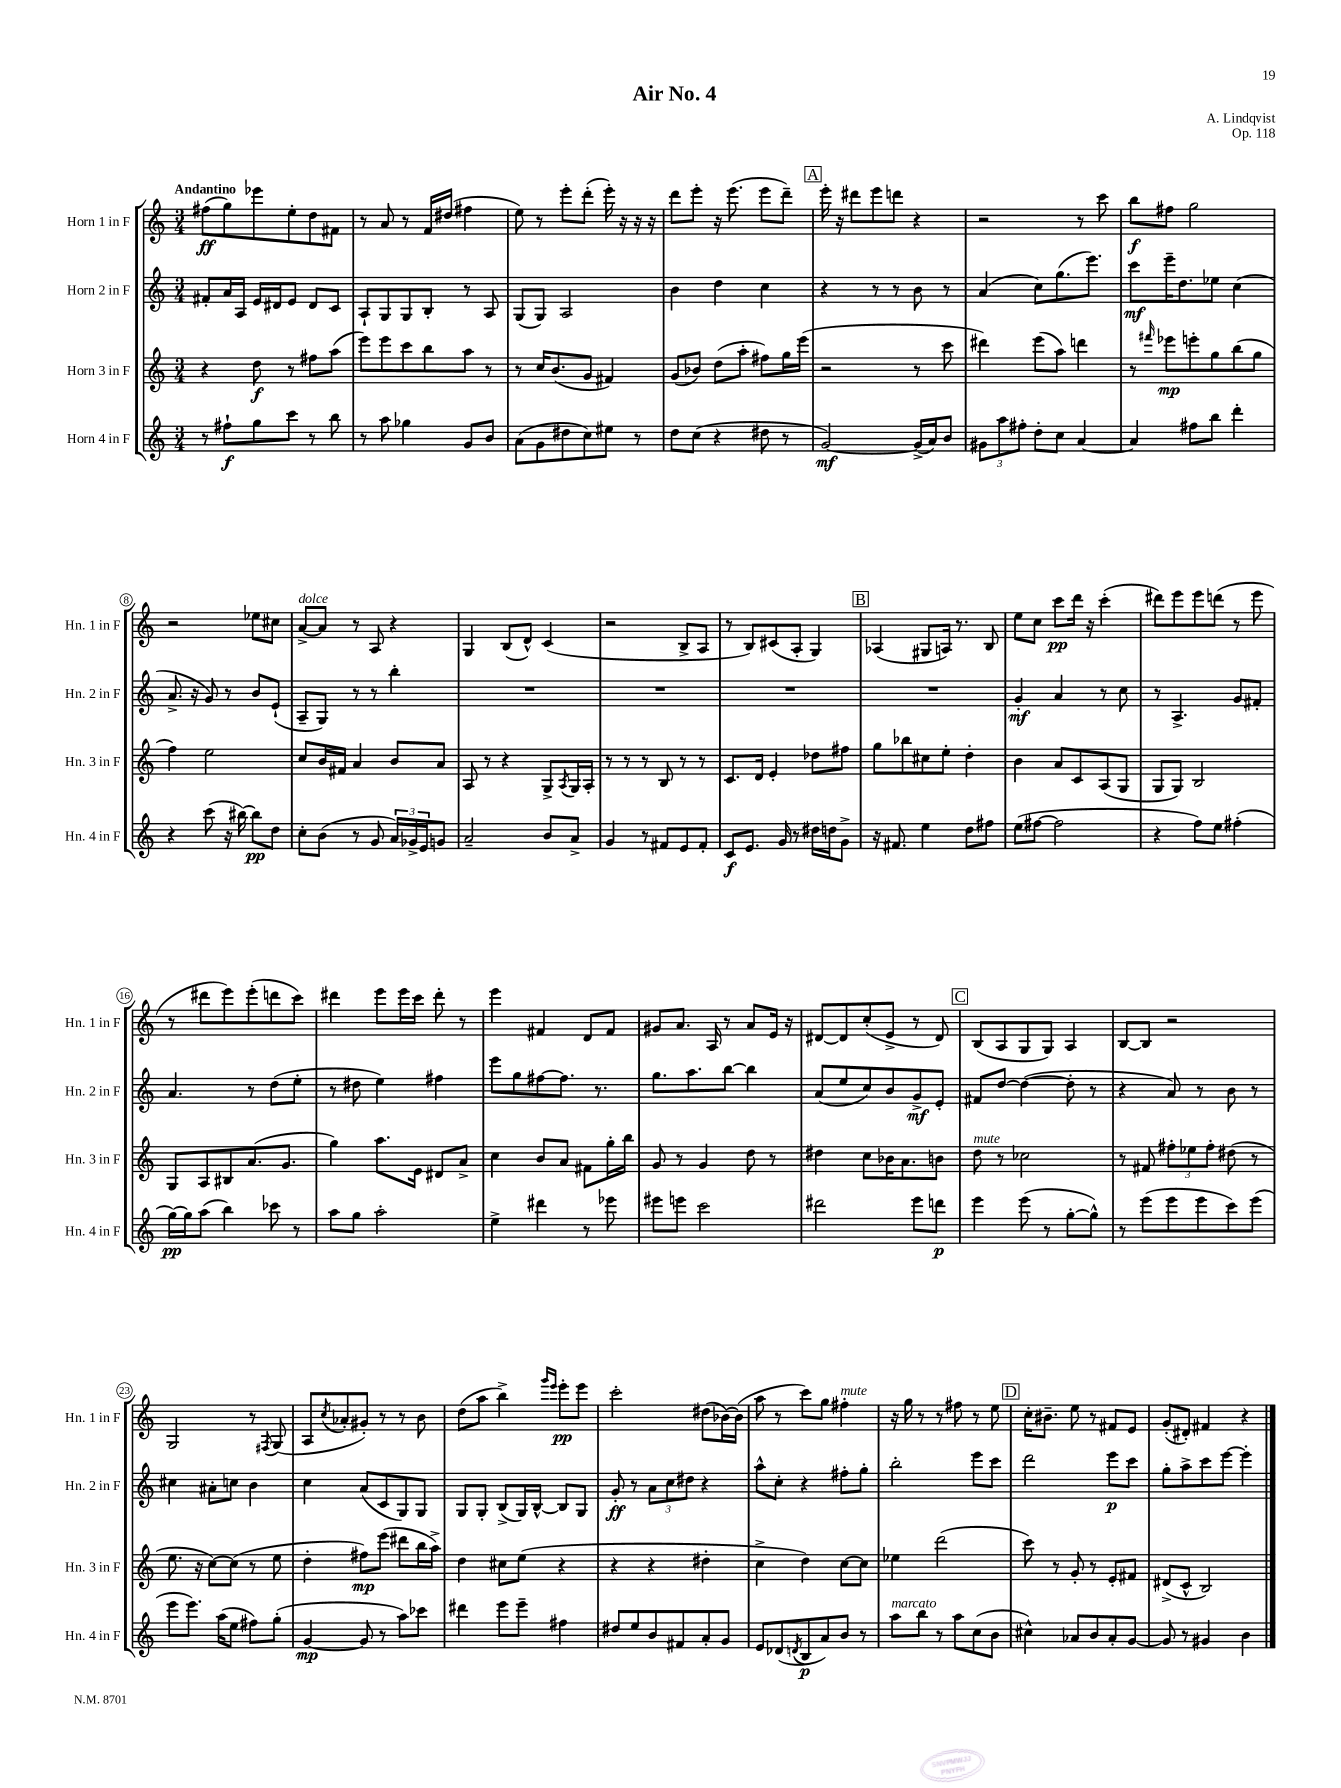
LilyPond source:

\header { title = "Air No. 4" composer = "A. Lindqvist" opus = "Op. 118" }
<<
\new StaffGroup <<
\new Staff = "s0" \with { instrumentName = "Horn 1 in F" shortInstrumentName = "Hn. 1 in F" } {
    \clef treble \key c \major \numericTimeSignature \time 3/4 \tempo "Andantino"
    fis''8\ff( g''8) ees'''8 e''8-. d''8 fis'8 |
    r8 a'8 r8 f'16 dis''16( fis''4 |
    e''8) r8 e'''8-. d'''8-.( e'''16-.) r16 r16 r16 |
    d'''8 e'''8-. r16 e'''8.( e'''8 d'''8--) |
    \mark \markup { \box "A" } e'''16-. r16 dis'''8 e'''8 d'''8 r4 |
    r2 r8 c'''8 |
    b''8\f fis''8 g''2 |
    r2 ees''8 cis''8 |
    a'8~->^\markup { \italic "dolce" } a'8 r8 a8 r4 |
    g4 b8( d'8-^) c'4( |
    r2 b8-> a8 |
    r8 b8) cis'8( a8-. g4) |
    \mark \markup { \box "B" } aes4( gis8 a16) r8. b8 |
    e''8 c''8 c'''8\pp d'''16 r16 c'''4-.( |
    dis'''8) e'''8 e'''8 d'''8( r8 e'''8 |
    r8 dis'''8 e'''8) e'''8-.( d'''8 c'''8) |
    dis'''4 e'''8 e'''16 c'''16 dis'''8-. r8 |
    e'''4 fis'4 d'8 fis'8 |
    gis'8 a'8. a16 r8 a'8 e'16 r16 |
    dis'8~ dis'8 c''8-.( e'8-> r8 dis'8) |
    \mark \markup { \box "C" } b8( a8 g8 g8) a4 |
    b8~ b8 r2 |
    g2 r8 \acciaccatura { fis8 } g8( |
    a8 \acciaccatura { c''8 } aes'8-. gis'8-.) r8 r8 b'8 |
    d''8( a''8 b''4->) \grace { g'''16 e'''16 } e'''8-.\pp e'''8 |
    c'''2-. dis''8( bes'16~) bes'16( |
    a''8 r8 c'''8) g''8 fis''4-.^\markup { \italic "mute" } |
    r16 g''16 r8 r8 fis''8 r8 e''8 |
    \mark \markup { \box "D" } c''16-. bis'8.-- e''8 r8 fis'8 e'8 |
    g'8-.( dis'8-.) fis'4 r4 \bar "|." |
}
\new Staff = "s1" \with { instrumentName = "Horn 2 in F" shortInstrumentName = "Hn. 2 in F" } {
    \clef treble \key c \major \numericTimeSignature \time 3/4
    fis'8-. a'16 a16 e'16 dis'16 e'8 dis'8 c'8 |
    a8-! g8 g8 b8-. r8 a8 |
    g8( g8) a2 |
    b'4 d''4 c''4 |
    \mark \markup { \box "A" } r4 r8 r8 b'8 r8 |
    a'4( c''8) g''8.( e'''8.) |
    c'''8\mf e'''16-- d''8. ees''8 c''4( |
    a'8.-> r16 g'8) r8 b'8 e'8-!( |
    a8-- g8) r8 r8 b''4-. |
    R2. |
    R2. |
    R2. |
    \mark \markup { \box "B" } R2. |
    g'4-.\mf a'4 r8 c''8 |
    r8 a4.-> g'8 fis'8-. |
    a'4. r8 d''8( e''8-. |
    r8 dis''8 e''4) fis''4 |
    e'''8 g''8 fis''8~ fis''8. r8. |
    g''8. a''8. b''8~ b''4 |
    a'8( e''8 c''8) b'8 g'8->\mf e'8-. |
    \mark \markup { \box "C" } fis'8 d''8~ d''4~( d''8-. r8 |
    r4 a'8) r8 b'8 r8 |
    cis''4 ais'8-. c''8 b'4 |
    c''4 a'8( c'8 g8) g8 |
    g8 g8-. b8->( g16) b16~-^ b8 g8 |
    g'8-.\ff r8 \tuplet 3/2 { a'8 c''8 dis''8 } r4 |
    a''8-^ c''8-. r4 fis''8-. g''8-. |
    b''2-. e'''8 c'''8 |
    \mark \markup { \box "D" } d'''2 e'''8\p c'''8 |
    g''8-. a''8-> c'''8 e'''8~ e'''4-. \bar "|." |
}
\new Staff = "s2" \with { instrumentName = "Horn 3 in F" shortInstrumentName = "Hn. 3 in F" } {
    \clef treble \key c \major \numericTimeSignature \time 3/4
    r4 d''8\f r8 fis''8 a''8( |
    e'''8) e'''8 c'''8 b''8 a''8 r8 |
    r8 c''16 b'8.( g'8 fis'4) |
    g'8( bes'8) d''8( a''8-. fis''8) g''16 e'''16( |
    \mark \markup { \box "A" } r2 r8 c'''8 |
    dis'''4) e'''8( a''8) d'''4 |
    r8 \grace { fis'''16 } ees'''8\mp e'''8-. g''8 b''8( g''8 |
    f''4) e''2 |
    c''8 b'16 fis'16 a'4 b'8 a'8 |
    a8 r8 r4 g8-> \acciaccatura { a8 } g16 a16-. |
    r8 r8 r8 b8 r8 r8 |
    c'8. d'16 e'4-. des''8 fis''8 |
    \mark \markup { \box "B" } g''8 bes''8 cis''8 e''8-. d''4-. |
    b'4 a'8 c'8 a8( g8 |
    g8 g8) b2 |
    g8 a8 bis8 a'8.( g'8. |
    g''4) a''8. e'16 dis'8 a'8-> |
    c''4 b'8 a'8 fis'8 g''16-. b''16 |
    g'8 r8 g'4 d''8 r8 |
    dis''4 c''8 bes'16 a'8. b'8 |
    \mark \markup { \box "C" } d''8^\markup { \italic "mute" } r8 ces''2 |
    r8 fis'8 \tuplet 3/2 { fis''8-. ees''8 fis''8-. } dis''8( r8 |
    e''8. r16 c''8~) c''8( r8 e''8 |
    d''4-. fis''8\mp) e'''8( dis'''8 b''16 a''16->) |
    d''4 cis''8 e''8( r4 |
    r4 r4 dis''4-. |
    c''4-> d''4) c''8~ c''8 |
    ees''4 d'''2( |
    \mark \markup { \box "D" } c'''8) r8 g'8-. r8 e'8-. fis'8 |
    dis'8->( c'8-^ b2) \bar "|." |
}
\new Staff = "s3" \with { instrumentName = "Horn 4 in F" shortInstrumentName = "Hn. 4 in F" } {
    \clef treble \key c \major \numericTimeSignature \time 3/4
    r8 fis''8-!\f g''8 c'''8 r8 b''8 |
    r8 a''8 ges''4 g'8 b'8 |
    a'8( g'8 dis''8 c''8) eis''8 r8 |
    d''8 c''8( r4 dis''8 r8 |
    \mark \markup { \box "A" } g'2~\mf) g'16->( a'16) b'8 |
    \tuplet 3/2 { gis'8 a''8 fis''8-. } d''8-. c''8 a'4~ |
    a'4 fis''8 b''8 d'''4-. |
    r4 c'''8( r16 bis''16~) bis''8\pp d''8 |
    c''8-. b'8( r8 g'8 \tuplet 3/2 { a'16) ges'16-> e'16 } g'8 |
    a'2-- b'8 a'8-> |
    g'4 r8 fis'8 e'8 fis'8-. |
    c'8\f e'8. g'16 r8 dis''16 d''16 g'8-> |
    \mark \markup { \box "B" } r16 fis'8. e''4 d''8 fis''8 |
    e''8( fis''8~ fis''2 |
    r4 f''8) e''8 fis''4-.( |
    g''16~\pp) g''16 a''8( b''4) ces'''8 r8 |
    a''8 g''8 a''2-. |
    e''4-> dis'''4 r8 ees'''8 |
    eis'''8 e'''8 c'''2 |
    dis'''2 e'''8 d'''8\p |
    \mark \markup { \box "C" } e'''4 e'''8( r8 g''8~-. g''8-^) |
    r8 e'''8( e'''8 e'''8 c'''8) e'''8( |
    e'''8 e'''8.) a''16( e''8 fis''8) g''8-.( |
    g'4~\mp g'8 r8 a''8) ces'''8 |
    dis'''4 e'''8 e'''8-- fis''4 |
    dis''8 e''8 b'8 fis'8 a'8-. g'8 |
    e'8 des'8( \acciaccatura { d'8 } b8\p a'8) b'8 r8 |
    a''8^\markup { \italic "marcato" } b''8 r8 a''8 c''8( b'8 |
    \mark \markup { \box "D" } cis''4-^) aes'8 b'8 aes'8-. g'8~ |
    g'8 r8 gis'4 b'4 \bar "|." |
}
>>
>>
\layout { \context { \Score \override BarNumber.stencil = #(make-stencil-circler 0.1 0.3 ly:text-interface::print) } }
